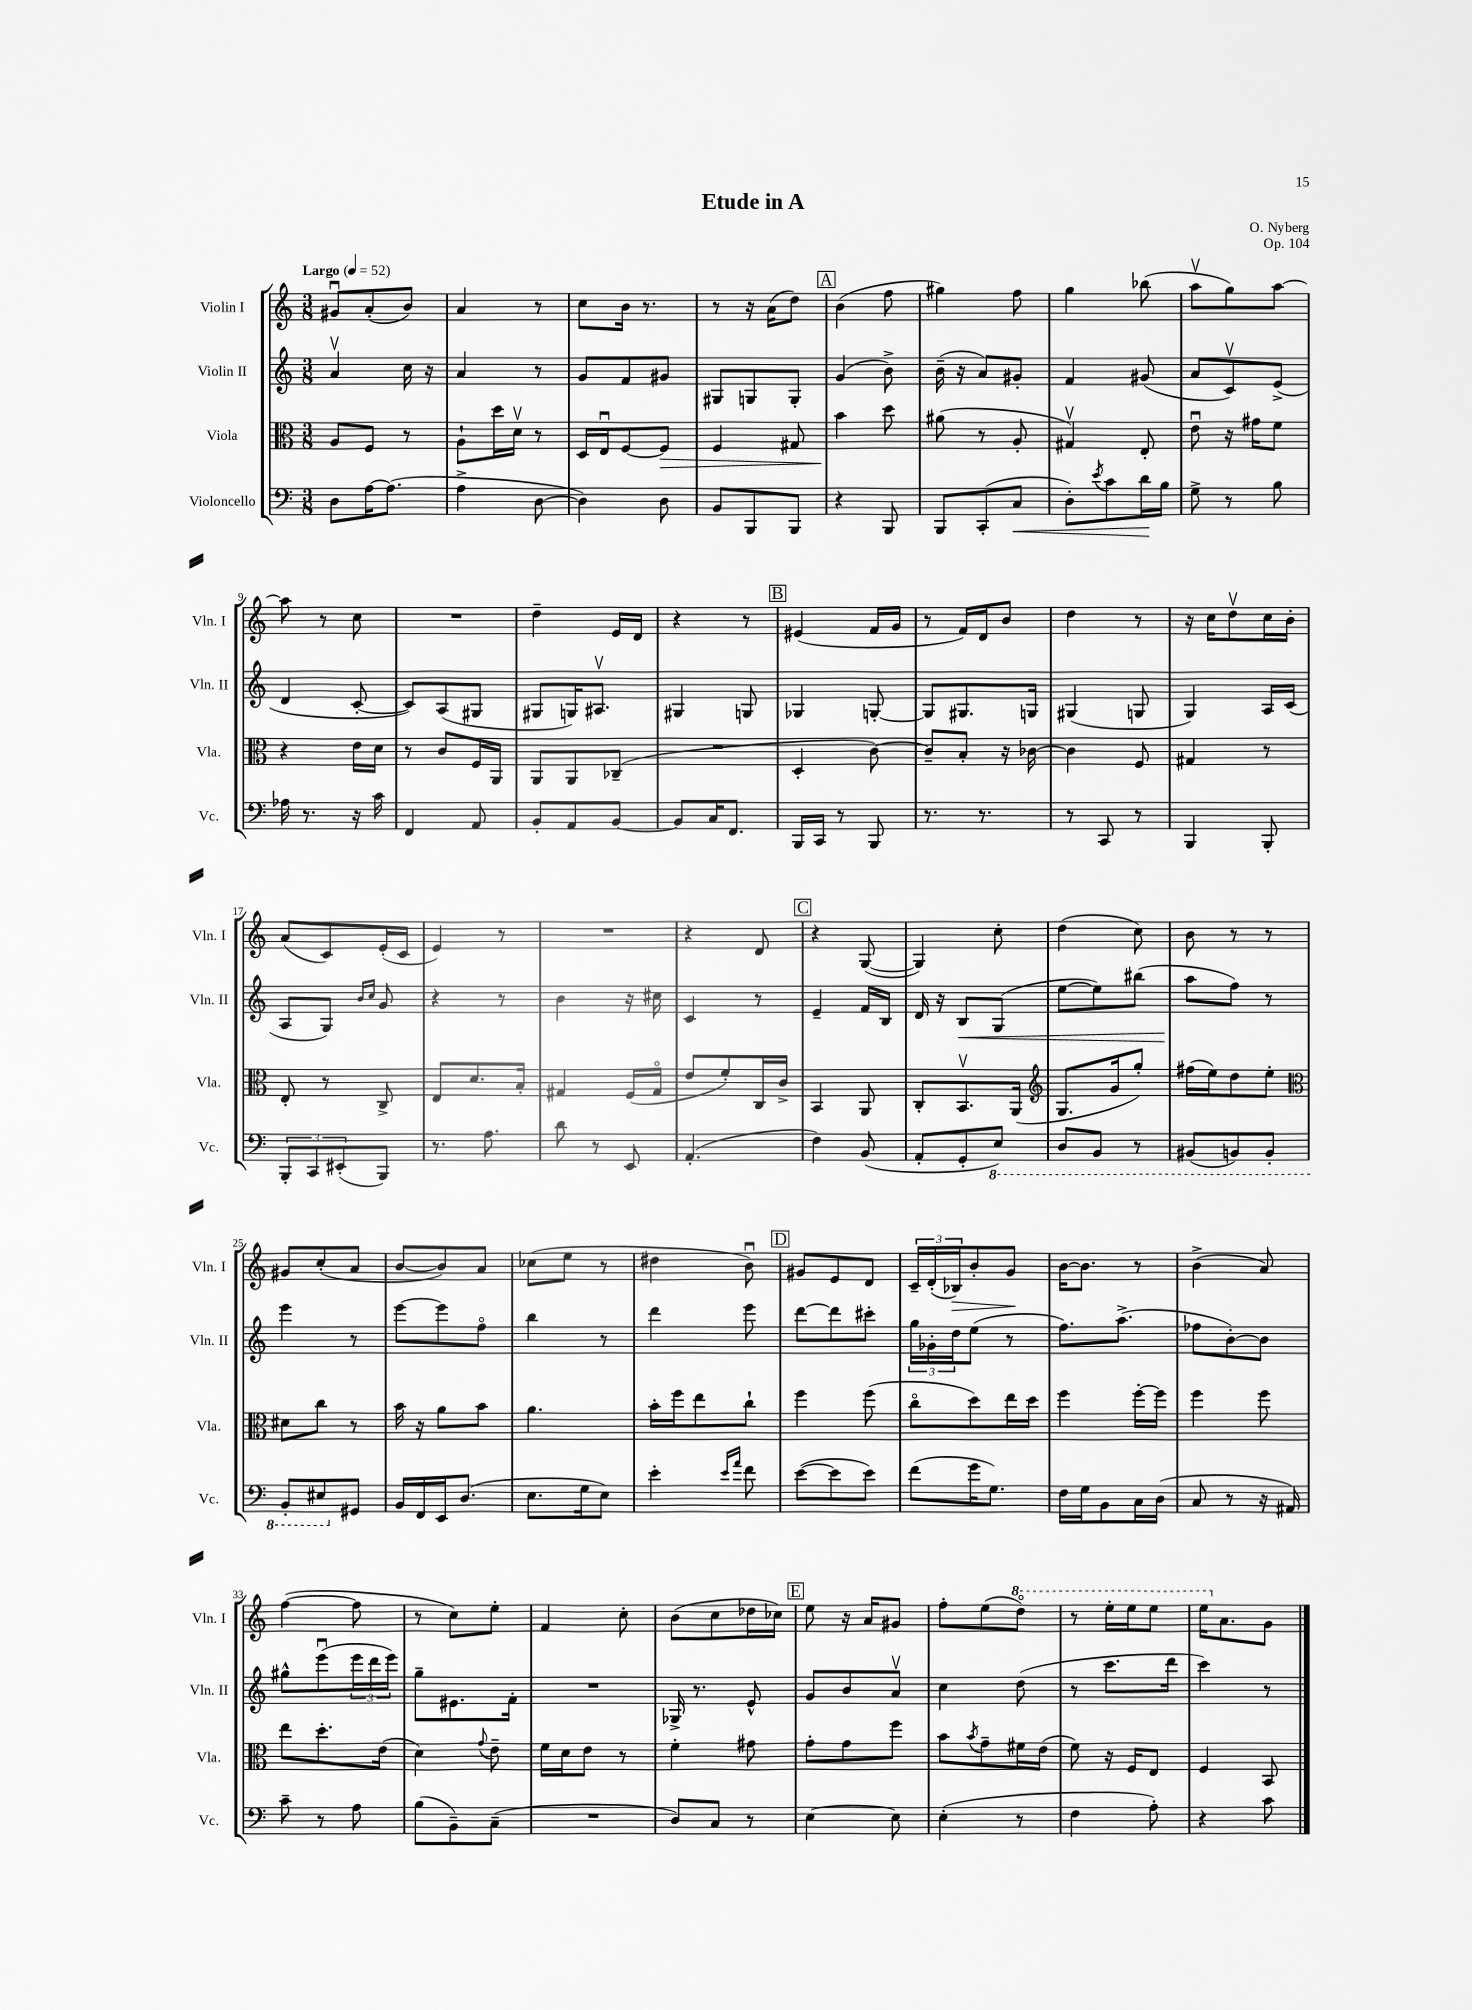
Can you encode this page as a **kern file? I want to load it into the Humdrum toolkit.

**kern	**kern	**kern	**kern
*staff4	*staff3	*staff2	*staff1
*clefF4	*clefC3	*clefG2	*clefG2
*k[]	*k[]	*k[]	*k[]
*M3/8	*M3/8	*M3/8	*M3/8
*MM52	*MM52	*MM52	*MM52
8D\L	8A/L	4av/	8g#u/L
[16A\K	8F/J	.	(8a'/
(8.A\]J	.	.	.
.	8r	16cc\	8b/J)
.	.	16r	.
=	=	=	=
4A^\	8A`\L	4a/	4a/
.	16dd\L	.	.
.	16dv\JJ	.	.
[8D\	8r	8r	8r
=	=	=	=
4D\])	16D/LL	8g/L	8cc\L
.	16Eu/J	.	.
.	[8F/	8f/	16b\Jk
.	.	.	8.r
8D\	8F/]J	8g#/J	.
=	=	=	=
8BB/L	4F/	8G#/L	8r
8BBB/	.	8G/	16r
.	.	.	(16a\LK
8BBB/J	8G#/	8G'/J	8dd\J)
=	=	=	=
4r	4b\	(4g/	(4b\
8BBB/	8dd\	8b^\)	8ff\
=	=	=	=
8BBB/L	(8a#\	(16b~\	4gg#\)
.	.	16r	.
(8CC'/	8r	8a/L)	.
8C/J	8A'/	8g#'/J	8ff\
=	=	=	=
8D'\L)	4G#v/)	4f/	4gg\
8qe/	.	.	.
8c\	.	.	.
16d\L	8E'/	(8g#/	(8bb-\
16B\JJ	.	.	.
=	=	=	=
8G^\	8eu\	8a/L	8aav\L
8r	16r	8cv/)	8gg\)
.	16g#\LK	.	.
8B\	8f\J	(8e^/J	[8aa\J
=	=	=	=
16A-\	4r	4d/	8aa\]
8.r	.	.	.
.	.	.	8r
16r	16e\LL	[8c'/	8cc\
16c\	16d\JJ	.	.
=	=	=	=
4FF/	8r	8c/]L)	4.r
.	8c/L	(8A/	.
8AA/	16F/L	8G#/J	.
.	16AA/JJ	.	.
=	=	=	=
8BB'/L	8AA/L	8G#/L	4dd~\
8AA/	8AA/	16G/K)	.
.	.	8.A#v/J	.
[8BB/J	(8C-~/J	.	16e/LL
.	.	.	16d/JJ
=	=	=	=
8BB/]L	4.r	4G#/	4r
16C/K	.	.	.
8.FF/J	.	.	.
.	.	8G/	8r
=	=	=	=
16BBB/LL	4D'/	4G-/	(4e#/
16CC/JJ	.	.	.
8r	.	.	.
8BBB/	[8c\)	[8G'/	16f/LL
.	.	.	16g/JJ
=	=	=	=
8.r	8c~/]L	8G/]L	8r
.	8B'/J	8.G#/	16f/LL)
8.r	.	.	16d/J
.	16r	.	8b/J
.	[16c-\	16G/Jk	.
=	=	=	=
8r	4c-\]	(4G#/	4dd\
8CC/	.	.	.
8r	8F/	8G/	8r
=	=	=	=
4BBB/	4G#/	4G/)	16r
.	.	.	16cc\LK
.	.	.	8ddv\
8BBB'/	8r	16A/LL	16cc\L
.	.	(16c/JJ	16b'\JJ
=	=	=	=
12BBB'/L	8E'/	8A/L	(8a/L
12CC/	.	.	.
.	8r	8G/J)	8c/)
(12EE#'/	.	.	.
.	.	16qqb/LL	.
.	.	16qqcc/JJ	.
8BBB/J)	8C^/	8g/	(16e'/L
.	.	.	16c/JJ
=	=	=	=
8.r	8E/L	4r	4e/)
.	8.d/	.	.
8.A\	.	.	.
.	.	8r	8r
.	16B'/Jk	.	.
=	=	=	=
8d\	4G#/	4b\	4.r
8r	.	.	.
8EE/	(16F/LL	16r	.
.	16G#o/JJ	16cc#\	.
=	=	=	=
(4.AA'/	8e/L	4c/	4r
.	8f'/)	.	.
.	16C/L	8r	8d/
.	16c^/JJ	.	.
=	=	=	=
4F\)	4BB/	4e~/	4r
(8BB/	8AA/	16f/LL	([8G/
.	.	16B/JJ	.
=	=	=	=
8AA'/L	8C'/L	16d/	4G/])
.	.	16r	.
8GG'/	8.BBv/	8B/L	.
8EE/J)	.	(8G/J	8cc'\
.	(16AA/Jk	.	.
=	=	=	=
*	*clefG2	*	*
8DD/L	8.G/L	[8ee\L	(4dd\
8BBB/J	.	8ee\])	.
.	16g/k	.	.
8r	8gg'/J)	(8bb#\J	8cc\)
=	=	=	=
(8BBB#/L	(16ff#\LL	8aa\L	8b\
.	16ee\J)	.	.
8BBB/)	8dd\	8ff\J)	8r
8BBB'/J	8ee'\J	8r	8r
=	=	=	=
*	*clefC3	*	*
8BBB'/L	8d#\L	4eee\	8g#/L
8EE#/	8cc\J	.	(8cc'/
8GG#/J	8r	8r	8a/J
=	=	=	=
16BB/LL	16b\	[8eee\L	[8b/L
16FF/	16r	.	.
16EE/J	8a\L	8eee\]	8b/])
(8.D/J	.	.	.
.	8b\J	8ffo\J	8a/J
=	=	=	=
8.E\L	4.a\	4bb\	(8cc-\L
.	.	.	8ee\J
16G\k	.	.	.
8E\J)	.	8r	8r
=	=	=	=
4e'\	16b'\LL	4ddd\	4dd#\
.	16ff\J	.	.
.	8ee\	.	.
16qqe/LL	.	.	.
16qqa/JJ	.	.	.
8f\	8cc`\J	8eee\	8bu\)
=	=	=	=
([8e\L	4ff\	[8ddd\L	8g#/L
8e\]	.	8ddd\]	8e/
8e\J)	(8ff\	8ccc#'\J	8d/J
=	=	=	=
(8f\L	8cco\L	24gg\LL	24c~/LL
.	.	24g-'\	(24d'/
.	.	24dd\J	24B-/J)
16g\K	8dd\)	(8ee\J	8b'/
8.G\J)	.	.	.
.	16ee\L	8r	8g/J
.	16dd\JJ	.	.
=	=	=	=
16F\LL	4ff\	8.ff\L)	[16b\LK
16G\J	.	.	8.b\]J
8BB\	.	.	.
.	.	(8.aa^\J	.
16C\L	[16ff'\LL	.	8r
(16D\JJ	16ff\]JJ	.	.
=	=	=	=
8C/	4ff\	8ff-\L	(4b^\
8r	.	[8b'\)	.
16r	8ff\	8b\]J	8a/)
16AA#/)	.	.	.
=	=	=	=
8c~\	8ee\L	8gg#^^\L	([4ff\
8r	8.dd'\	(8eeeu\	.
8A\	.	24eee\L	8ff\]
.	.	24ddd\	.
.	(16e\Jk	.	.
.	.	24eee\JJ)	.
=	=	=	=
(8B\L	4d\)	8gg~\L	8r
8BB~\)	.	8.e#\	8cc\L)
.	8qqg/	.	.
(8C~\J	8e~\	.	8ee'\J
.	.	16f'\Jk	.
=	=	=	=
4.r	16f\LL	4.r	4f/
.	16d\J	.	.
.	8e\J	.	.
.	8r	.	8cc'\
=	=	=	=
8D/L)	4f'\	16G-^/	(8b\L
.	.	8.r	.
8C/J	.	.	8cc\
8r	8g#\	8e^^/	16dd-\L
.	.	.	16cc-\JJ)
=	=	=	=
[4E\	8g'\L	8g/L	8ee\
.	8g\	8b/	16r
.	.	.	16a/LK
8E\]	8ff\J	8av/J	8g#/J
=	=	=	=
(4E'\	8b\L	4cc\	8ff'\L
.	8qb/	.	.
.	8g~\	.	(8ee\
8r	16f#\L	(8dd\	8dddo\J)
.	(16e\JJ	.	.
=	=	=	=
4F\	8f\)	8r	8r
.	16r	8.ccc\L	16eee'\LL
.	16F/LK	.	16eee\J
8A'\)	8E/J	.	8eee\J
.	.	16ddd\Jk	.
=	=	=	=
4r	4F/	4ccc\)	16eee\LK
.	.	.	8.a\
8c\	8BB/	8r	8g\J
==	==	==	==
*-	*-	*-	*-
